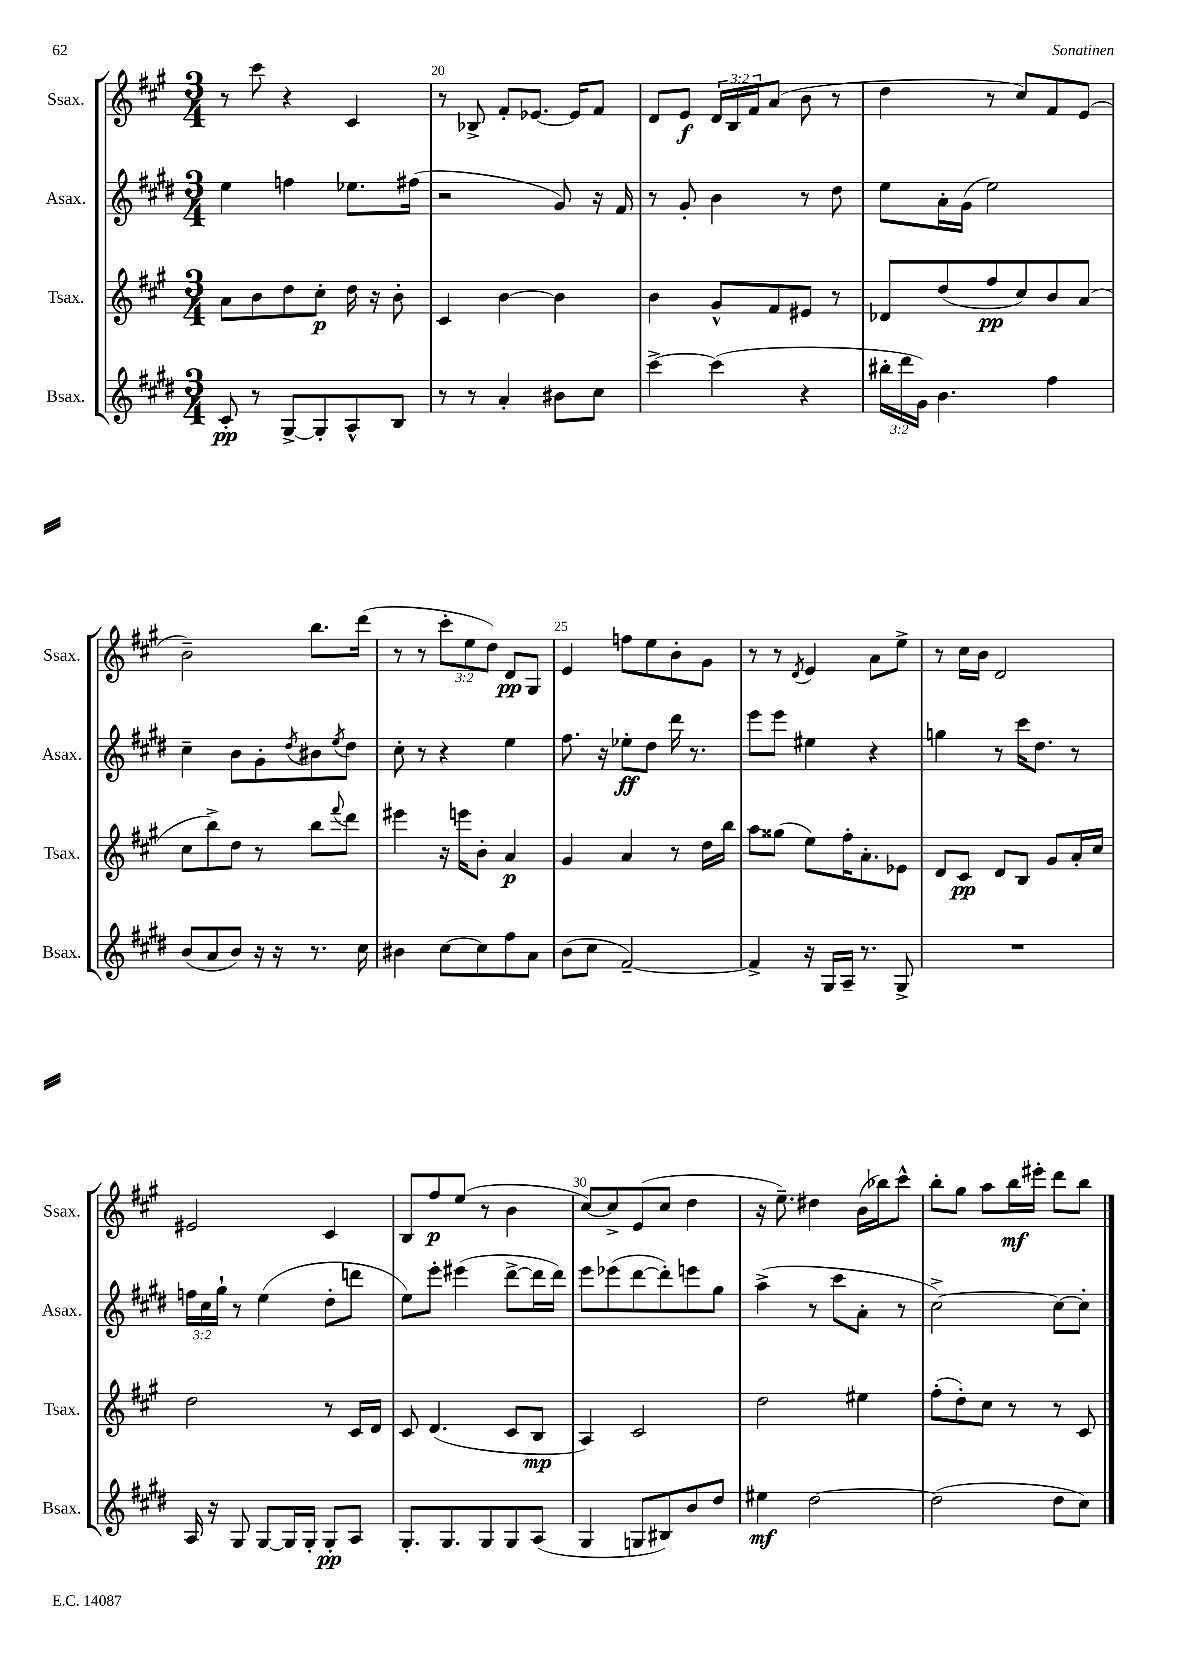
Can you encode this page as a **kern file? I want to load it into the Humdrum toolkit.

**kern	**kern	**kern	**kern
*staff4	*staff3	*staff2	*staff1
*clefG2	*clefG2	*clefG2	*clefG2
*k[f#c#g#d#]	*k[f#c#g#]	*k[f#c#g#d#]	*k[f#c#g#]
*M3/4	*M3/4	*M3/4	*M3/4
8c#'/	8a\L	4ee\	8r
8r	8b\	.	8ccc#\
[8G#^/L	8dd\	4ff\	4r
8G#'/]	8cc#'\J	.	.
8A^^/	16dd\	8.ee-\L	4c#/
.	16r	.	.
8B/J	8b'\	.	.
.	.	(16ff#\Jk	.
=	=	=	=
8r	4c#/	2r	8r
8r	.	.	8B-^/
4a'/	[4b\	.	8f#'/L
.	.	.	[8.e-/J
8b#\L	4b\]	8g#/)	.
.	.	.	16e-/]LK
8cc#\J	.	16r	8f#/J
.	.	16f#/	.
=	=	=	=
[4ccc#^\	4b\	8r	8d/L
.	.	8g#'/	8e/J
(4ccc#\]	8g#^^/L	4b\	24d/LL
.	.	.	24B/
.	.	.	24f#/J
.	8f#/	.	(8a/J
4r	8e#/J	8r	8b\
.	8r	8dd#\	8r
=	=	=	=
24bb#'\LL	8d-/L	8ee\L	4dd\
24ddd#\	.	.	.
24g#\JJ)	.	.	.
4.b\	(8dd/	16a'\L	.
.	.	(16g#\JJ	.
.	8ff#/	2ee\)	8r
.	8cc#/)	.	8cc#/L)
4ff#\	8b/	.	8f#/
.	(8a/J	.	(8e/J
=	=	=	=
(8b/L	8cc#\L	4cc#~\	2b~\)
8a/	8bb^\)	.	.
8b/J)	8dd\J	8b\L	.
16r	8r	8g#'\	.
16r	.	.	.
.	.	8qdd#/	.
8.r	8bb\L	8b#\	8.bb\L
.	8qqfff#/	8qee/	.
.	8ddd\J	8dd#\J	.
16cc#\	.	.	(16ddd\Jk
=	=	=	=
4b#\	4eee#\	8cc#'\	8r
.	.	8r	8r
[8cc#\L	16r	4r	12ccc#'\L
.	16eee\LK	.	.
.	.	.	12ee\
8cc#\]	8b'\J	.	.
.	.	.	12dd\J)
8ff#\	4a/	4ee\	8d/L
8a\J	.	.	8G#/J
=	=	=	=
(8b\L	4g#/	8.ff#\	4e/
8cc#\J	.	.	.
.	.	16r	.
[2f#~/)	4a/	8ee-'\L	8ff\L
.	.	8dd#\J	8ee\
.	8r	16ddd#\	8b'\
.	.	8.r	.
.	16dd\LL	.	8g#\J
.	16bb\JJ	.	.
=	=	=	=
4f#^/]	8aa\L	8eee\L	8r
.	(8gg##\J	8eee\J	8r
.	.	.	8qd/
16r	8ee\L)	4ee#\	4e/
16G#/LL	.	.	.
16A~/JJ	16ff#'\K	.	.
8.r	8.a'\	.	.
.	.	4r	8a\L
8G#^/	8e-\J	.	8ee^\J
=	=	=	=
2.r	8d/L	4gg\	8r
.	8c#/J	.	16cc#\LL
.	.	.	16b\JJ
.	8d/L	8r	2d/
.	8B/J	16ccc#\LK	.
.	.	8.dd#\J	.
.	8g#/L	.	.
.	16a'/L	8r	.
.	16cc#/JJ	.	.
=	=	=	=
16A/	2dd\	24ff\LL	2e#/
.	.	24cc#\	.
16r	.	.	.
.	.	24gg#`\JJ	.
8G#/	.	8r	.
[8G#/L	.	(4ee\	.
16G#/]L	.	.	.
16G#'/JJ	.	.	.
8G#'/L	8r	8dd#'\L	4c#/
8A/J	16c#/LL	8ddd\J	.
.	16d/JJ	.	.
=	=	=	=
8.G#'/L	8c#/	8ee\L)	8B/L
.	(4.d/	8eee'\J	8ff#/
8.G#/	.	.	.
.	.	(4eee#\	(8ee/J
8G#/	.	.	8r
8G#/	8c#/L	[8ddd#^\L	4b\
(8A/J	8B/J	16ddd#\]L	.
.	.	16ddd#\JJ)	.
=	=	=	=
4G#/	4A/)	8eee\L	[8cc#/L)
.	.	(8eee-\	8cc#^/]
8G/L	2c#/	[8ddd#\	(8e/
8B#/)	.	8ddd#'\])	8cc#/J
8b/	.	8eee\	4dd\
8dd#/J	.	8gg#\J	.
=	=	=	=
4ee#\	2dd\	(4aa^\	16r
.	.	.	8.ee~\)
[2dd#\	.	8r	4dd#\
.	.	8ccc#\L	.
.	4ee#\	8a'\J	(16b\LL
.	.	.	16bb-\J)
.	.	8r	8ccc#^^\J
=	=	=	=
(2dd#\]	(8ff#'\L	[2cc#^\)	8bb'\L
.	8dd'\)	.	8gg#\J
.	8cc#\J	.	8aa\L
.	8r	.	16bb\L
.	.	.	16eee#'\JJ
8dd#\L	8r	8cc#\_L	8ddd\L
8cc#\J)	8c#/	8cc#'\]J	8bb\J
==	==	==	==
*-	*-	*-	*-
